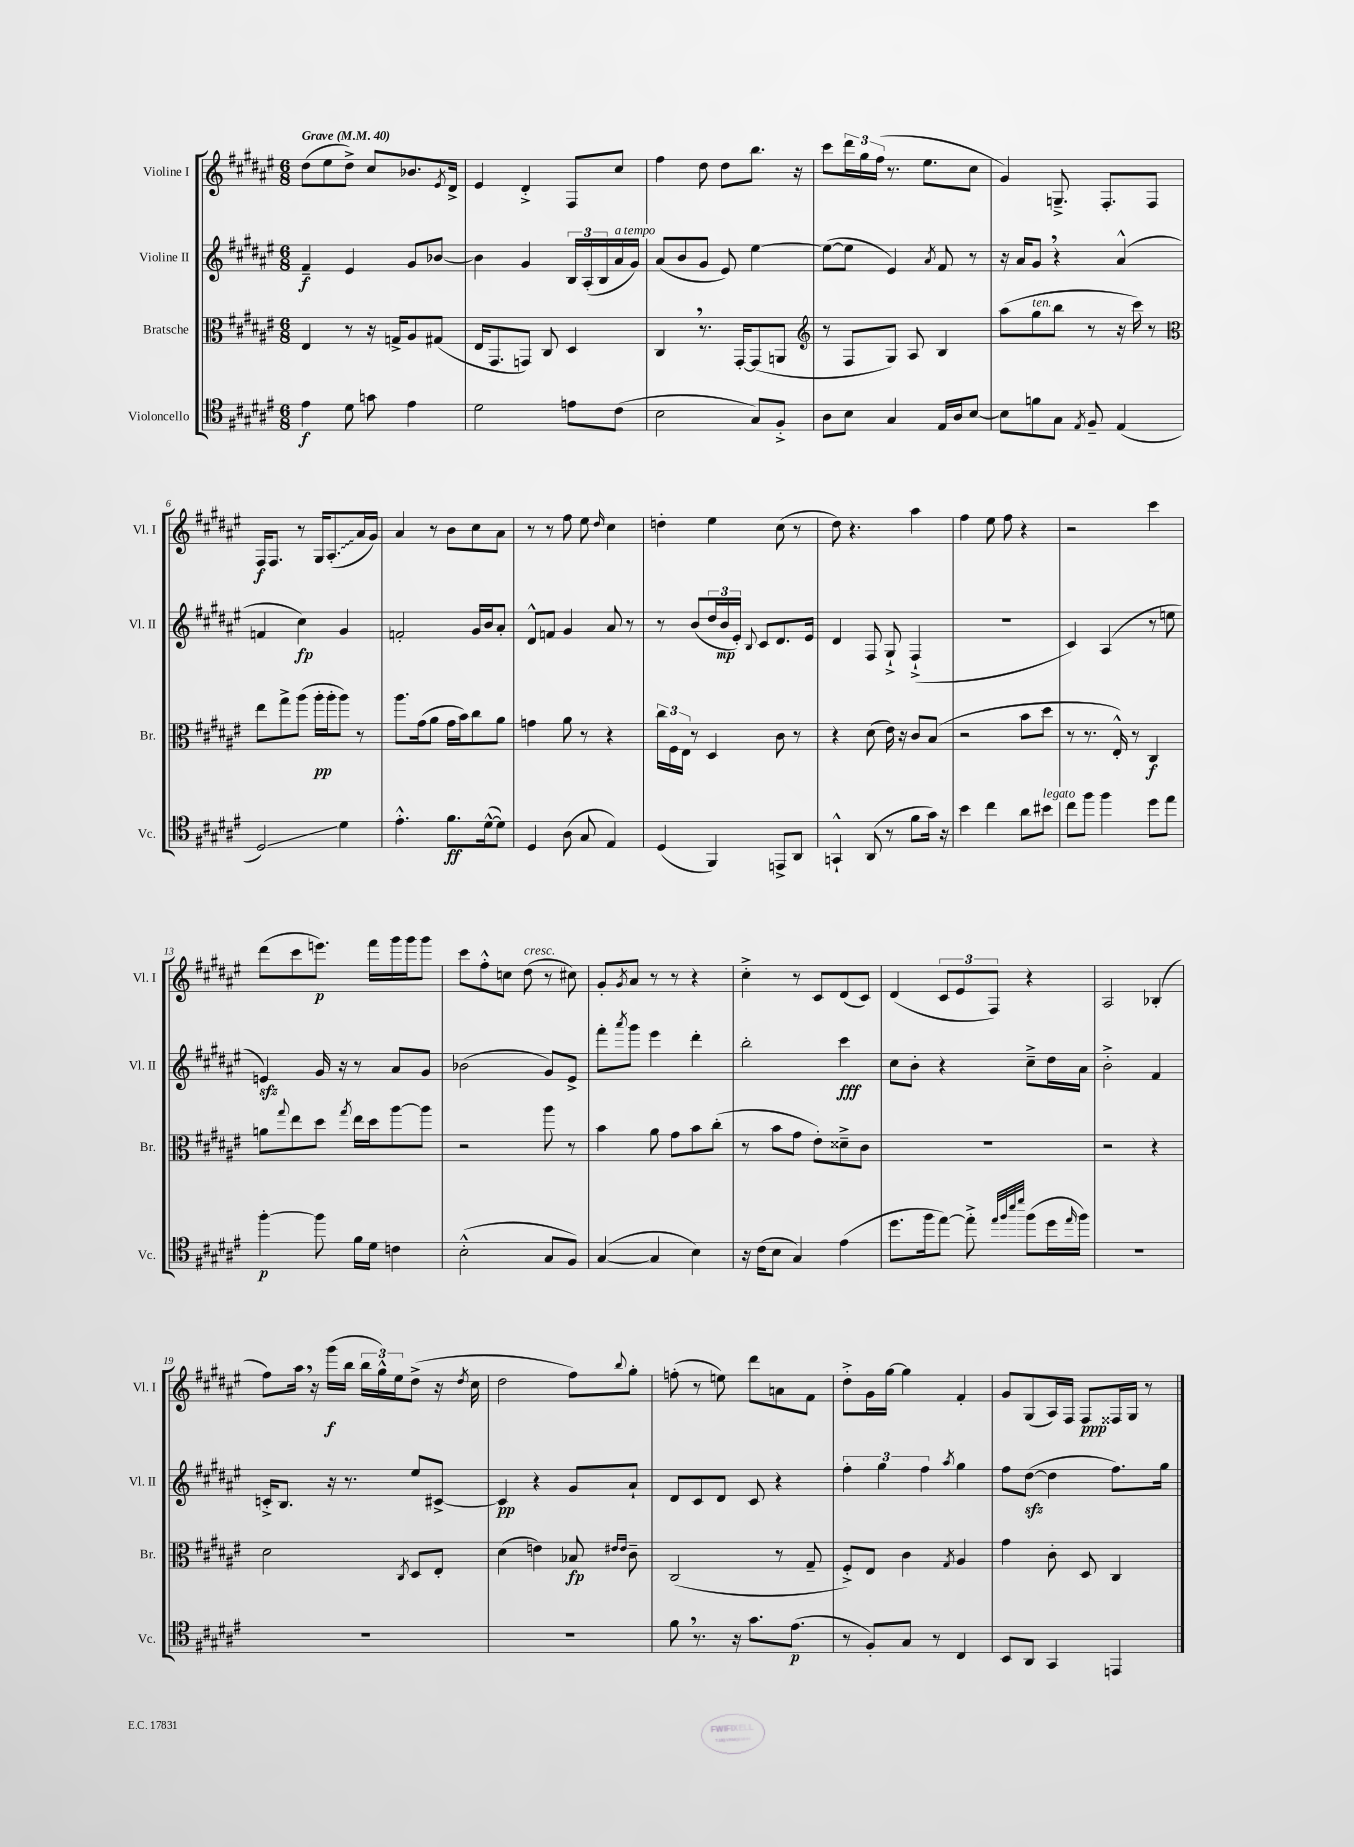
<<
\new StaffGroup <<
\new Staff = "s0" \with { instrumentName = "Violine I" shortInstrumentName = "Vl. I" } {
    \clef treble \key fis \major \numericTimeSignature \time 6/8 \tempo "Grave" 4 = 40
    dis''8( eis''8 dis''8->) cis''8 bes'8. \acciaccatura { eis'8 } dis'16-> |
    eis'4 dis'4-.-> fis8 cis''8 |
    fis''4 dis''8 dis''8 b''8. r16 |
    cis'''8 \tuplet 3/2 { dis'''16 gis''16 fis''16( } r8. eis''8. cis''8 |
    gis'4) g8.---> fis8.-. fis8 |
    fis16\f fis8. r8 gis16 \once \override Glissando.style = #'zigzag ais8.-.\glissando( ais'16 gis'16) |
    ais'4 r8 b'8 cis''8 ais'8 |
    r8 r8 fis''8 eis''8 \grace { dis''16 } cis''4 |
    d''4-. eis''4 cis''8( r8 |
    dis''8) r4. ais''4 |
    fis''4 eis''8 fis''8 r4 |
    r2 cis'''4 |
    dis'''8( cis'''8 e'''8.\p) fis'''16 gis'''16 gis'''16 gis'''8 |
    cis'''8 fis''8-.-^ c''8 dis''8^\markup { \italic "cresc." }( r8 cis''8) |
    gis'8-. \acciaccatura { gis'8 } ais'8 r8 r8 r4 |
    cis''4-.-> r8 cis'8 dis'8( cis'8) |
    dis'4( \tuplet 3/2 { cis'8 eis'8 fis8) } r4 |
    ais2 bes4-.( |
    fis''8) ais''16 \breathe r16 gis'''16\f( b''16 \tuplet 3/2 { b''16 gis''16-^) eis''16 } dis''8->( r16 \acciaccatura { dis''8 } cis''16 |
    dis''2 fis''8) \appoggiatura { b''8 } gis''8-. |
    f''8-.( r8 e''8) dis'''8 a'8 fis'8 |
    dis''8-.-> gis'16 gis''16~ gis''4 fis'4-. |
    gis'8 gis8( ais16) fis16 fis8\ppp fisis16 gis16 r8 \bar "|." |
}
\new Staff = "s1" \with { instrumentName = "Violine II" shortInstrumentName = "Vl. II" } {
    \clef treble \key fis \major \numericTimeSignature \time 6/8
    fis'4--\f eis'4 gis'8 bes'8~ |
    bes'4 gis'4 \tuplet 3/2 { b16 ais16-.( b16 } ais'16^\markup { \italic "a tempo" } gis'16) |
    ais'8( b'8 gis'8 eis'8) eis''4~ |
    eis''8~( eis''8 eis'4) \acciaccatura { ais'8 } fis'8 r8 |
    r16 ais'16 gis'8 \breathe r4 ais'4-^( |
    f'4 cis''4\fp) gis'4 |
    f'2-. gis'16 b'16 ais'8-. |
    dis'8-^ f'8 gis'4 ais'8 r8 |
    r8 b'8( \tuplet 3/2 { dis''16 b'16\mp eis'16-.) } \appoggiatura { b8 } cis'8 dis'8. eis'16 |
    dis'4 fis8 gis8-!-> fis4-!->( |
    R2. |
    cis'4) ais4( r8 e''8 |
    e'4\sfz) gis'16 r16 r8 ais'8 gis'8 |
    bes'2( gis'8) eis'8-> |
    fis'''8-. \acciaccatura { ais'''8 } gis'''8 eis'''4 dis'''4-. |
    b''2-. cis'''4\fff |
    cis''8 b'8-. r4 cis''8---> dis''16 ais'16 |
    b'2-.-> fis'4 |
    c'16-.-> b8. r16 r8. eis''8 cis'8~-> |
    cis'4\pp r4 gis'8 ais'8-! |
    dis'8 cis'8 dis'8 cis'8 r4 |
    \tuplet 3/2 { fis''4-. gis''4 fis''4 } \acciaccatura { ais''8 } gis''4 |
    fis''8 dis''8~\sfz( dis''4 fis''8.) gis''16 \bar "|." |
}
\new Staff = "s2" \with { instrumentName = "Bratsche" shortInstrumentName = "Br." } {
    \clef alto \key fis \major \numericTimeSignature \time 6/8
    eis4 r8 r16 g16-> ais8 gis8( |
    eis16 gis,8. g,8) cis8 dis4 |
    cis4 \breathe r8. gis,16~-. gis,8( a,8 |
    \clef treble r8 fis8 gis8) ais8 b4 |
    ais''8( gis''8^\markup { \italic "ten." } b''8 r8 r16 cis'''16) r8 |
    \clef alto eis''8 gis''8-> ais''8( ais''16-.\pp ais''16-. ais''8) r8 |
    ais''8. gis'16( ais'8 gis'16 b'16) cis''8 ais'8 |
    g'4 ais'8 r8 r4 |
    \tuplet 3/2 { cis''16 fis16 eis16 } r8 dis4 cis'8 r8 |
    r4 dis'8( eis'16) r16 cis'8 b8( |
    r2 b'8 dis''8 |
    r8 r8. eis16-.-^) r8 cis4\f |
    a'8 \appoggiatura { gis''8 } eis''8 dis''8 \acciaccatura { gis''8 } eis''16 dis''16 ais''8~ ais''8 |
    r2 ais''8 r8 |
    b'4 ais'8 gis'8 b'8 cis''8-.( |
    r8 b'8 gis'8 eis'8-.) disis'8---> cis'8 |
    R2. |
    r2 r4 |
    dis'2 \acciaccatura { cis8 } dis8 eis8-. |
    dis'4( e'4) bes8\fp \grace { eis'16 eis'16 } cis'8-- |
    cis2( r8 gis8-- |
    fis8-.->) eis8 cis'4 \acciaccatura { gis8 } ais4 |
    gis'4 cis'8-. dis8 cis4 \bar "|." |
}
\new Staff = "s3" \with { instrumentName = "Violoncello" shortInstrumentName = "Vc." } {
    \clef tenor \key fis \major \numericTimeSignature \time 6/8
    eis'4\f dis'8 g'8 eis'4 |
    dis'2 e'8 cis'8( |
    b2 gis8) fis8-.-> |
    ais8 b8 gis4 eis16 ais16 b8~ |
    b8 f'8 gis8 \acciaccatura { eis8 } fis8-- eis4( |
    dis2\glissando) dis'4 |
    eis'4.-.-^ fis'8.\ff dis'16~-^( dis'8) |
    dis4 ais8( gis8 eis4) |
    dis4( fis,4) e,8-> ais,8 |
    g,4-!-^ ais,8( r8 fis'8 gis'16) r16 |
    b'4 cis''4 ais'8 bis'8^\markup { \italic "legato" } |
    cis''8 fis''8 fis''4 dis''8 eis''8 |
    fis''4~-.\p fis''8 fis'16 dis'16 c'4 |
    b2-.-^( gis8 fis8) |
    gis4~( gis4 b4) |
    r16 cis'16( b8 gis4) eis'4( |
    dis''8. fis''16 eis''8~) eis''8-.-> \grace { eis''32 fis''32 b''32 dis'''32 } fis''8( dis''16 \grace { eis''16 } fis''16) |
    R2. |
    R2. |
    R2. |
    fis'8 \breathe r8. r16 gis'8. eis'8.\p( |
    r8 fis8-.) gis8 r8 cis4 |
    b,8 ais,8 gis,4 e,4 \bar "|." |
}
>>
>>
